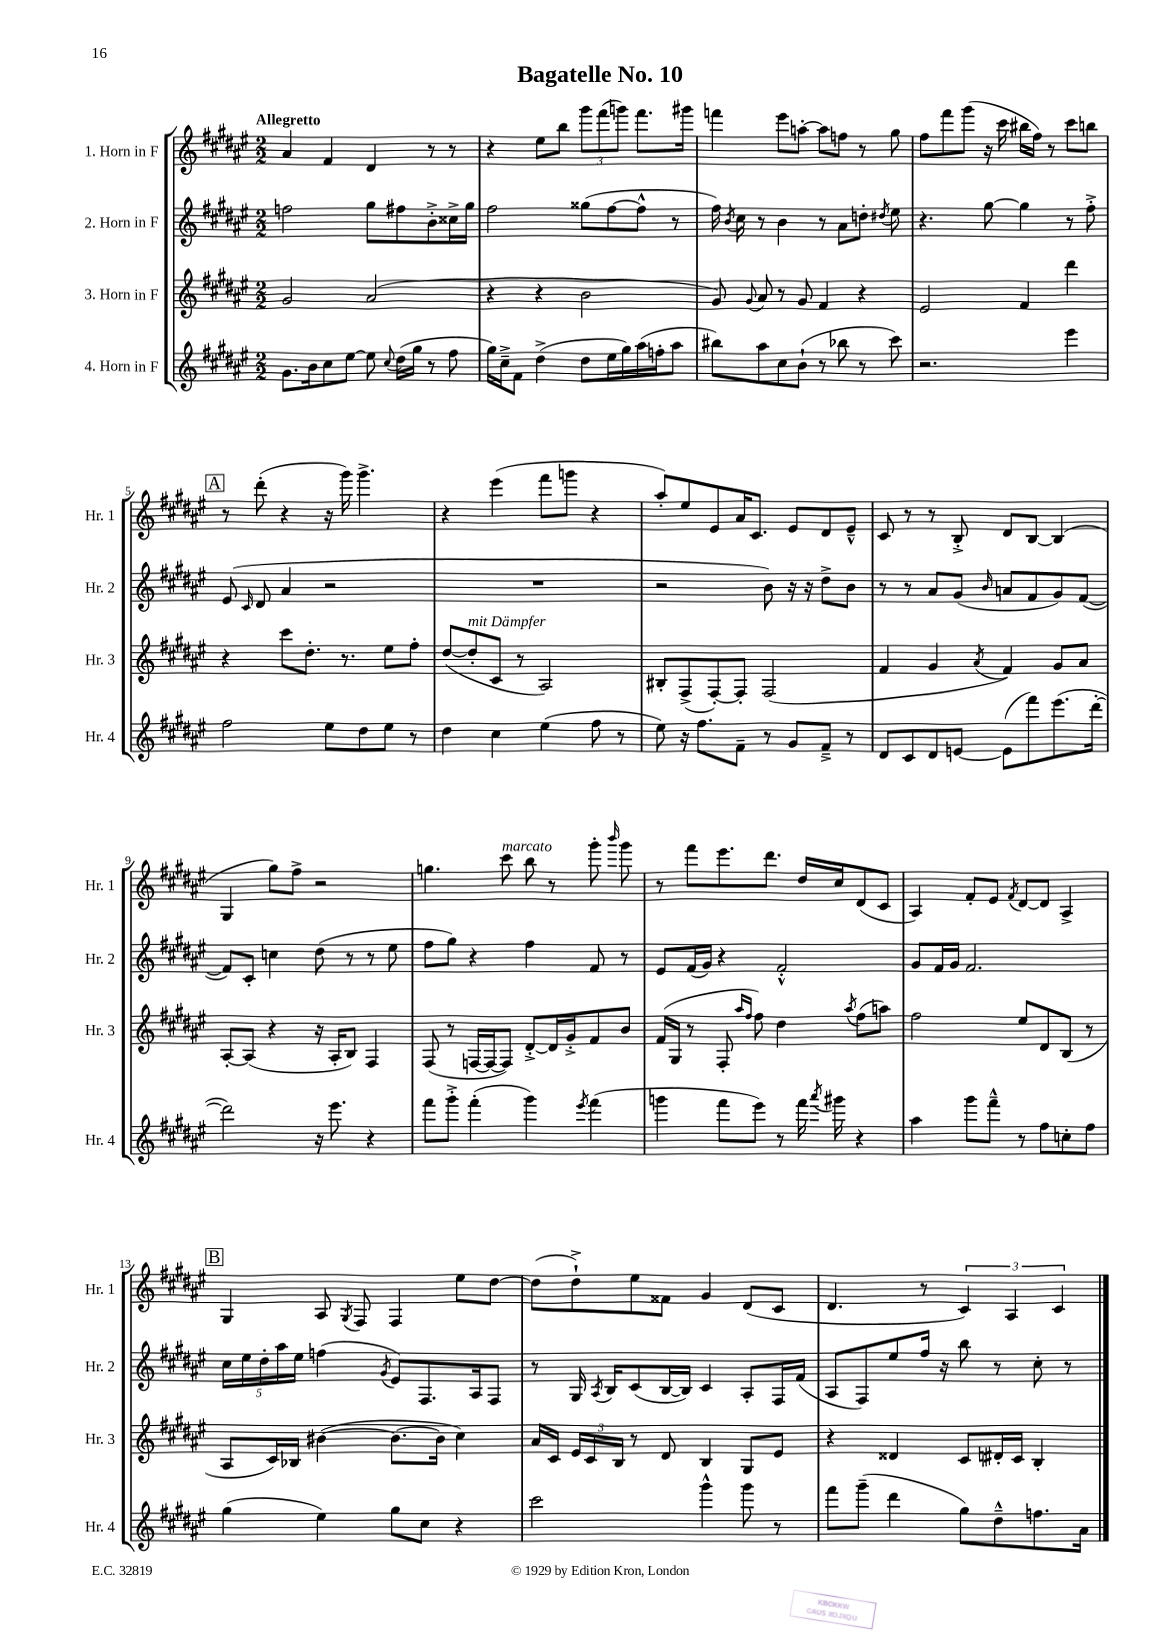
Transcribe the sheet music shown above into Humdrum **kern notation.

**kern	**kern	**kern	**kern
*part4	*part3	*part2	*part1
*staff4	*staff3	*staff2	*staff1
*I"4. Horn in F	*I"3. Horn in F	*I"2. Horn in F	*I"1. Horn in F
*I'Hr. 4	*I'Hr. 3	*I'Hr. 2	*I'Hr. 1
*clefG2	*clefG2	*clefG2	*clefG2
*k[f#c#g#d#a#e#]	*k[f#c#g#d#a#e#]	*k[f#c#g#d#a#e#]	*k[f#c#g#d#a#e#]
*M2/2	*M2/2	*M2/2	*M2/2
=1	=1	=1	=1
!	!	!	!LO:TX:a:B:t=Allegretto
8.g#\L	2g#/	2ffn\	4a#/
16b\k	.	.	.
8cc#\	.	.	4f#/
[8ee#\J	.	.	.
8ee#\]	(2a#/	8gg#\L	4d#/
8qqcc#/	.	.	.
(16dd#\LL	.	8ff#X\	.
16gg#\JJ	.	.	.
8r	.	8b'^\	8r
8ff#\	.	16cc##X^\L	8r
.	.	16gg#\JJ	.
=2	=2	=2	=2
16gg#\LL)	4r	2ff#\	4r
16cc#~^\J	.	.	.
8f#\J	.	.	.
(4dd#^\	4r	.	8ee#\L
.	.	.	8bb\J
8dd#\L	2b\	(8gg##X\L	12ggg#\L
.	.	.	(12fff#\
16ee#\L	.	[8ff#\	.
.	.	.	12gggn\J)
16gg#\)	.	.	.
(16aa#\	.	8ff#^^\J]	8.fff#\L
16ffn'\J	.	.	.
8aa#\J	.	8r	.
.	.	.	16ggg#X\Jk
=3	=3	=3	=3
8bb#X\L)	8g#/)	16ff#\)	4fffn\
.	.	8qb/	.
.	.	16cc#\	.
.	8qqg#/	.	.
8aa#\	8a#/	8r	.
8cc#\	8r	4b\	8eee#\L
(8b`\J	8g#/	.	[8aan'\J
8r	4f#/	8r	8aa\L]
8bb-X\	.	8a#\L	8ffn\J
8r	4r	8ddn'\J	8r
.	.	8qdd#X/	.
8ccc#\)	.	8ee#\	8gg#\
=4	=4	=4	=4
2.r	2e#/	4.r	8ff#\L
.	.	.	8fff#\
.	.	.	(8ggg#\J
.	.	[8gg#\	16r
.	.	.	16ccc#\
.	4f#/	4gg#\]	16bb#X\LL
.	.	.	16ff#\JJ)
.	.	.	8r
4eee#\	4ddd#\	8r	8ccc#\L
.	.	8ff#'^\	8bbn\J
!!LO:LB:g=z
!!LO:REH:place=s1:t=A
=5	=5	=5	=5
2ff#\	4r	(8e#/	8r
.	.	16qqc#/	.
.	.	8d#/	(8ddd#'\
.	8ccc#\L	4a#/	4r
.	8.dd#'\J	.	.
8ee#\L	.	2r	16r
.	8.r	.	16ggg#\)
8dd#\	.	.	4.ggg#^\
8ee#\J	8ee#\L	.	.
8r	8ff#'\J	.	.
=6	=6	=6	=6
4dd#\	([8dd#/L	1r	4r
!	!LO:TX:a:i:t=mit Dämpfer	!	!
.	8dd#'/]	.	.
4cc#\	8c#/J	.	(4eee#\
.	8r	.	.
(4ee#\	2A#/)	.	8fff#\L
.	.	.	8gggn\J
8ff#\	.	.	4r
8r	.	.	.
=7	=7	=7	=7
8ee#\)	8B#X'/L	2r	8aa#'/L)
16r	(8F#^/	.	8ee#/
8.ff#\L	.	.	.
.	[8F#'/)	.	8e#/
8f#~\J	8F#'/J]	.	16a#/K
.	.	.	8.c#/J
8r	(2F#/	8b\)	.
8g#/L	.	16r	8e#/L
.	.	16r	.
8f#~^/J	.	8dd#^\L	8d#/
8r	.	8b\J	8e#~^^/J
=8	=8	=8	=8
8d#/L	4f#/	8r	8c#/
8c#/	.	8r	8r
8d#/	4g#/	8a#/L	8r
[8en/J	.	(8g#/J	8B'^/
.	8qa#/	16qqb/	.
(8e\L]	4f#/)	8an/L	8d#/L
8fff#\)	.	8f#/	[8B/J
(8.eee#\	8g#/L	8g#/)	(4B/]
.	8a#/J	([8f#/J	.
[16ddd#'\Jk	.	.	.
!!LO:LB:g=z
=9	=9	=9	=9
2ddd#\])	[8A#'/L	8f#/L])	4G#/
.	(8A#/J]	8c#'/J	.
.	4r	4ccn\	8gg#\L)
.	.	.	8ff#^\J
16r	16r	(8dd#\	2r
8.eee#\	16A#'/KL	.	.
.	8B/J)	8r	.
4r	4F#/	8r	.
.	.	8ee#\	.
=10	=10	=10	=10
8fff#\L	(8F#/	8ff#\L	4.ggn\
8ggg#'^\J	8r	8gg#\J)	.
(4fff#'\	[16Fn/LL	4r	.
.	16F/J_	.	.
!	!	!	!LO:TX:a:i:t=marcato
.	8F/J])	.	8ccc#\
4ggg#\)	[8d#'^/L	4ff#\	8bb\
.	16d#/L]	.	8r
.	16g#'^/J	.	.
8qeee#/	.	.	.
(4fff#\	8f#/	8f#/	8ggg#'\
.	.	.	16qqbbb/
.	8b/J	8r	8ggg#\
=11	=11	=11	=11
4gggn\	(16f#/LL	8e#/L	8r
.	16G#/JJ	.	.
.	8r	(16f#/L	8fff#\L
.	.	16g#/JJ)	.
8fff#\L	8F#'/	4r	8.eee#\
.	16qqaa#/LL	.	.
.	16qqff#/JJ	.	.
8eee#\J)	8ff#\)	.	.
.	.	.	8.ddd#\J
8r	4dd#\	2f#'^^/	.
16fff#\	.	.	16dd#/LL
8qaaa#/	.	.	.
16ggg#X\	.	.	16cc#/J
.	8qaa#/	.	.
4r	(8ff#\L	.	(8d#/
.	8aan\J)	.	8c#/J
=12	=12	=12	=12
4aa#\	2ff#\	8g#/L	4A#/)
.	.	16f#/L	.
.	.	16g#/JJ	.
8ggg#\L	.	2.f#/	8f#'/L
8fff#~^^\J	.	.	8e#/J
.	.	.	8qf#/
8r	8ee#/L	.	[8d#/L
8ff#\L	8d#/	.	8d#/J]
8ccn'\	(8B/J	.	4A#^/
8ff#\J	8r	.	.
!!LO:LB:g=z
!!LO:REH:place=s1:t=B
=13	=13	=13	=13
(4gg#\	8A#/L	20cc#\LL	4G#/
.	.	20ee#\	.
.	.	20dd#'\	.
.	16c#/L)	.	.
.	.	20aa#\	.
.	16B-X/JJ	.	.
.	.	20ee#\JJ	.
4ee#\)	([4b#X\	(4ffn\	8A#/
.	.	.	8qG#/
.	.	.	8F#/
.	.	8qg#/	.
8gg#\L	8.b#\L_	8e#/L)	4F#/
8cc#\J	.	8.F#/	.
.	16b#\Jk]	.	.
4r	4cc#\)	.	8ee#\L
.	.	16A#/k	.
.	.	8F#/J	[8dd#\J
=14	=14	=14	=14
2ccc#\	16a#/LL	8r	(8dd#\L]
.	16c#/JJ	.	.
.	24e#/LL	16G#/	8dd#`^\)
.	24c#/	.	.
.	.	8qA#/	.
.	.	16B/KL	.
.	24B/JJ	.	.
.	8r	(8c#/	8ee#\
.	8d#/	[16B/L	8f##X\J
.	.	16B/JJ])	.
4ggg#^^\	4B/	4c#/	4g#/
8ggg#\	8G#/L	8A#'/L	(8d#/L
8r	8e#/J	16F#/L	8c#/J
.	.	(16f#/JJ	.
=15	=15	=15	=15
8fff#\L	4r	8A#/L	4.d#/
(8ggg#~\J	.	8F#/)	.
4ddd#\	4d##X/	8ee#/	.
.	.	16ff#/Jk	8r
.	.	16r	.
8gg#\L)	8c#/L	8bb\	6c#/)
8dd#~^^\	16d#X'/L	8r	.
.	.	.	6A#/
.	16c#/JJ	.	.
8.ffn\	4B'/	8cc#'\	.
.	.	.	6c#/
.	.	8r	.
16a#\Jk	.	.	.
==	==	==	==
*-	*-	*-	*-
